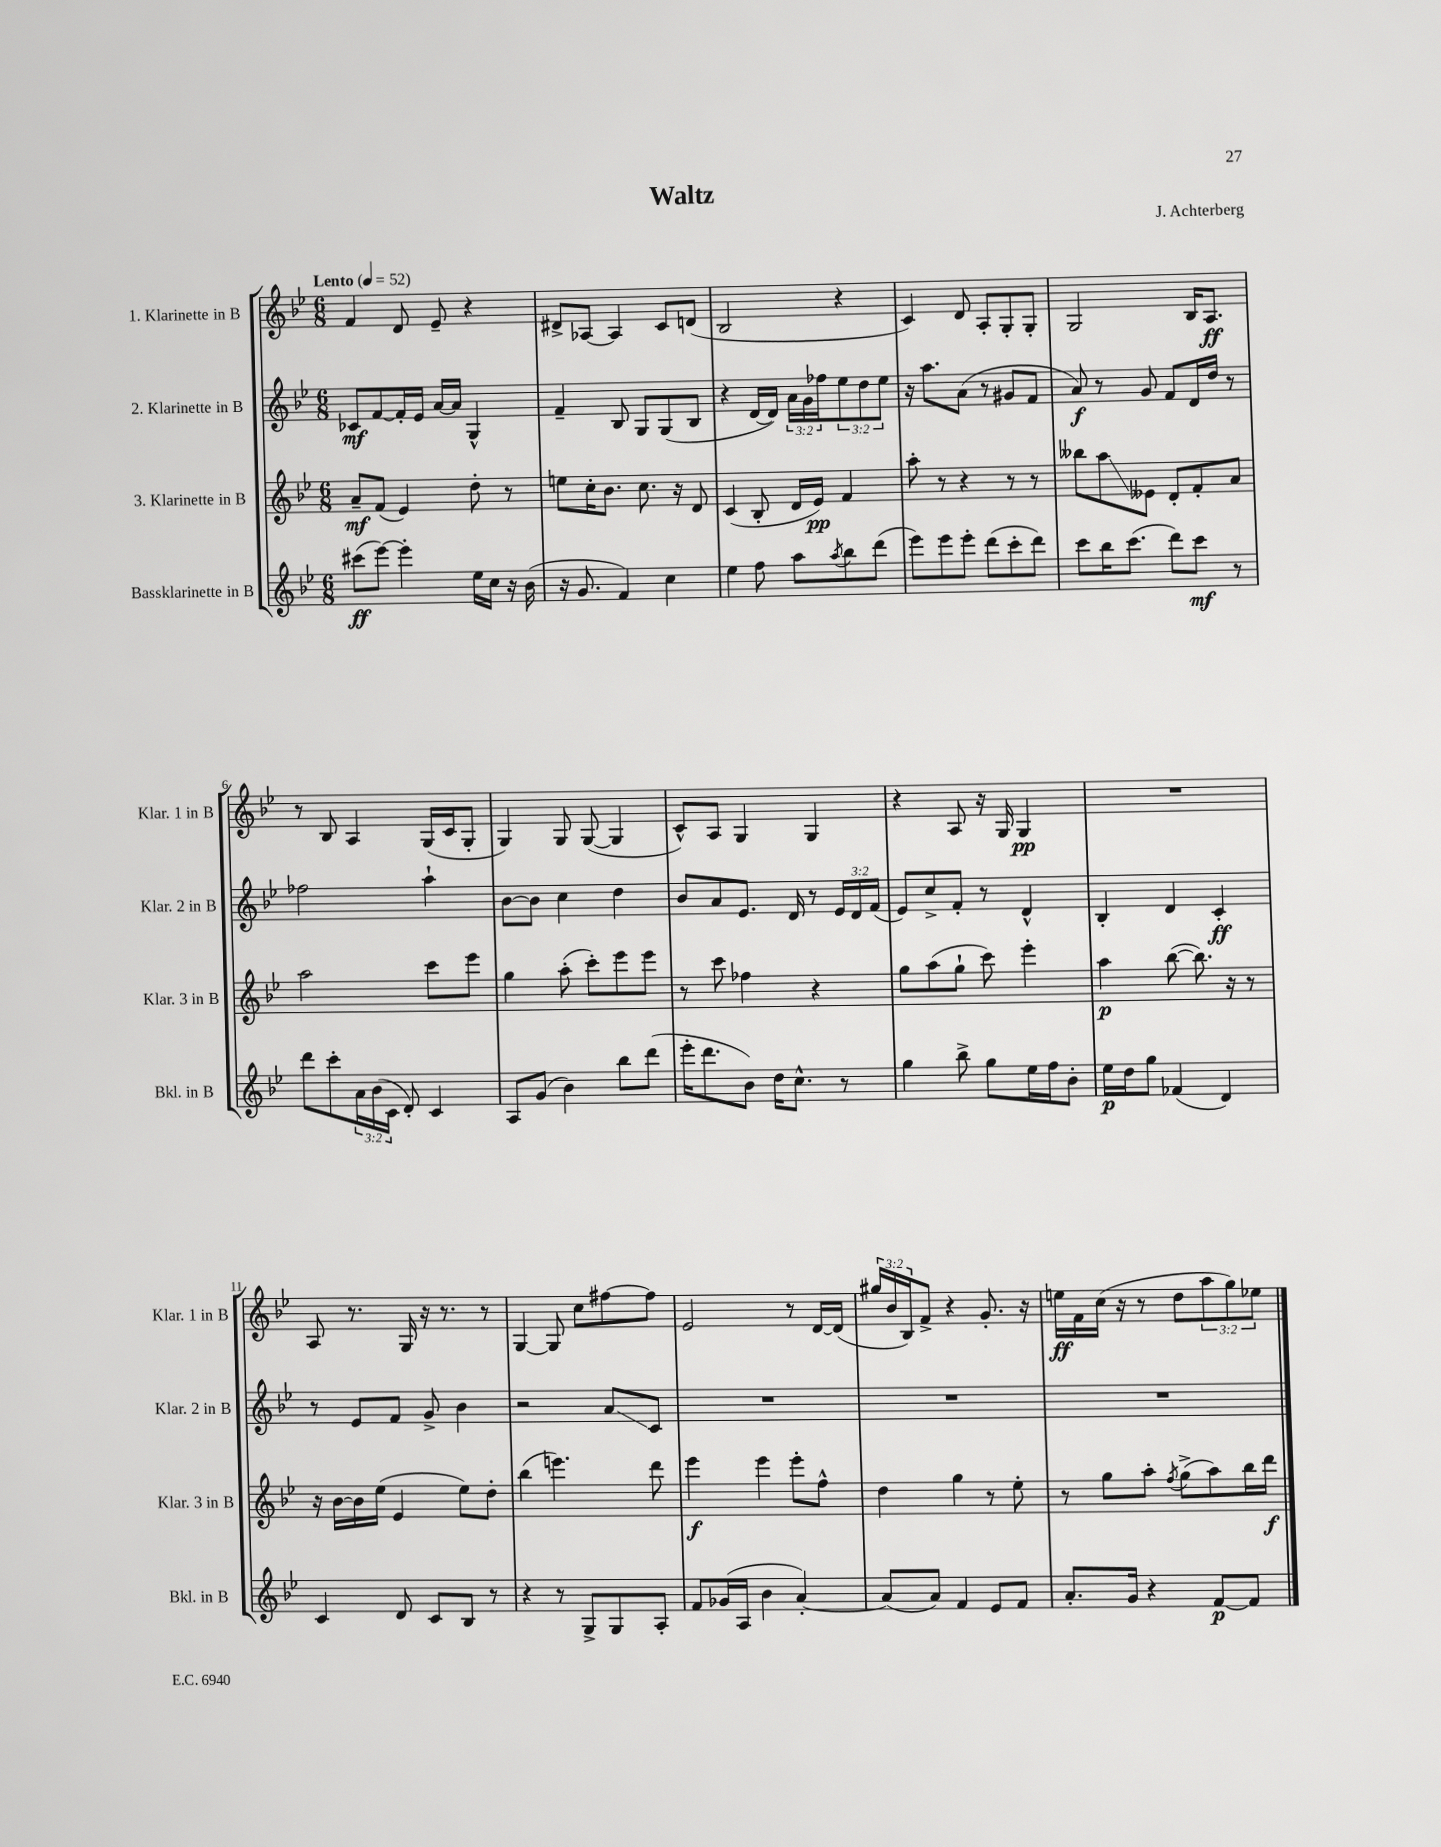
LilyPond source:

\header { title = "Waltz" composer = "J. Achterberg" }
<<
\new StaffGroup <<
\new Staff = "s0" \with { instrumentName = "1. Klarinette in B" shortInstrumentName = "Klar. 1 in B" } {
    \clef treble \key bes \major \numericTimeSignature \time 6/8 \override Staff.TupletNumber.text = #tuplet-number::calc-fraction-text \tempo "Lento" 4 = 52
    f'4 d'8 ees'8-- r4 |
    dis'8-> aes8~ aes4 c'8 d'8( |
    bes2 r4 |
    c'4) d'8 a8-. g8-. g8-. |
    g2 bes16 a8.\ff |
    r8 bes8 a4 g16( c'16 g8-. |
    g4) g8 g8~( g4 |
    c'8-^) a8 g4 g4 |
    r4 a8 r16 g16 g4\pp |
    R2. |
    a8 r8. g16 r16 r8. r8 |
    g4~ g8 c''8 fis''8~ fis''8 |
    ees'2 r8 d'16~ d'16( |
    \tuplet 3/2 { gis''16 bes'16 bes16) } f'8-> r4 g'8.-. r16 |
    e''16\ff f'16 c''16( r16 r8 d''8 \tuplet 3/2 { a''8 g''8) ees''8 } \bar "|." |
}
\new Staff = "s1" \with { instrumentName = "2. Klarinette in B" shortInstrumentName = "Klar. 2 in B" } {
    \clef treble \key bes \major \numericTimeSignature \time 6/8 \override Staff.TupletNumber.text = #tuplet-number::calc-fraction-text
    ces'8\mf f'8~ f'16-. ees'16 a'16~ a'16 g4-^ |
    f'4-- bes8 g8 g8( bes8 |
    r4 d'16~ d'16) \tuplet 3/2 { a'16 g'16 fes''16 } \tuplet 3/2 { ees''8 d''8 ees''8 } |
    r16 a''8. a'8( r8 gis'8 f'8 |
    a'8\f) r8 g'8 f'8 d'16 d''16 r8 |
    fes''2 a''4-! |
    bes'8~ bes'8 c''4 d''4 |
    bes'8 a'8 ees'8. d'16 r8 \tuplet 3/2 { ees'16 d'16 f'16( } |
    ees'8) c''8-> f'8-. r8 d'4-^ |
    bes4-. d'4 c'4-.\ff |
    r8 ees'8 f'8 g'8-> bes'4 |
    r2 a'8\glissando c'8 |
    R2. |
    R2. |
    R2. \bar "|." |
}
\new Staff = "s2" \with { instrumentName = "3. Klarinette in B" shortInstrumentName = "Klar. 3 in B" } {
    \clef treble \key bes \major \numericTimeSignature \time 6/8
    a'8--\mf f'8( ees'4) d''8-. r8 |
    e''8 c''16-. bes'8. c''8. r16 d'8 |
    c'4( bes8-. d'16 ees'16\pp) f'4 |
    a''8-. r8 r4 r8 r8 |
    beses''8 a''8\glissando eeses'8 d'8-. f'8-. a'8 |
    a''2 c'''8 ees'''8 |
    g''4 a''8-.( c'''8-.) ees'''8 ees'''8 |
    r8 c'''8 fes''4 r4 |
    g''8 a''8( g''8-! c'''8) ees'''4-. |
    a''4\p bes''8~( bes''8.) r16 r8 |
    r16 bes'16~ bes'16 ees''16( ees'4 ees''8) d''8-. |
    bes''4( e'''4.) d'''8 |
    ees'''4\f ees'''4 ees'''8-. f''8-^ |
    d''4 g''4 r8 ees''8-. |
    r8 g''8 a''8-. \acciaccatura { f''8 } g''8->( a''8) bes''16 d'''16\f \bar "|." |
}
\new Staff = "s3" \with { instrumentName = "Bassklarinette in B" shortInstrumentName = "Bkl. in B" } {
    \clef treble \key bes \major \numericTimeSignature \time 6/8 \override Staff.TupletNumber.text = #tuplet-number::calc-fraction-text
    cis'''8\ff( ees'''8~) ees'''4-. ees''16 c''16 r16 bes'16( |
    r16 g'8. f'4) c''4 |
    ees''4 f''8 a''8 \acciaccatura { a''8 } bes''8 d'''8( |
    ees'''8) ees'''8 ees'''8-. d'''8( c'''8-. d'''8) |
    c'''8 bes''16 c'''8.( d'''8) c'''8\mf r8 |
    d'''8 c'''8-. \tuplet 3/2 { a'16 bes'16( c'16 } d'8-.) c'4 |
    a8 g'8( bes'4) bes''8 d'''8( |
    ees'''16-. d'''8. bes'8) d''16 c''8.-^ r8 |
    g''4 bes''8-> g''8 ees''16 f''16 bes'8-. |
    ees''16\p d''16 g''8 fes'4( d'4) |
    c'4 d'8 c'8 bes8 r8 |
    r4 r8 g8-> g8 a8-. |
    f'8 ges'16( a16 bes'4 a'4~-.) |
    a'8( a'8) f'4 ees'8 f'8 |
    a'8.-. g'16 r4 f'8~\p f'8 \bar "|." |
}
>>
>>
